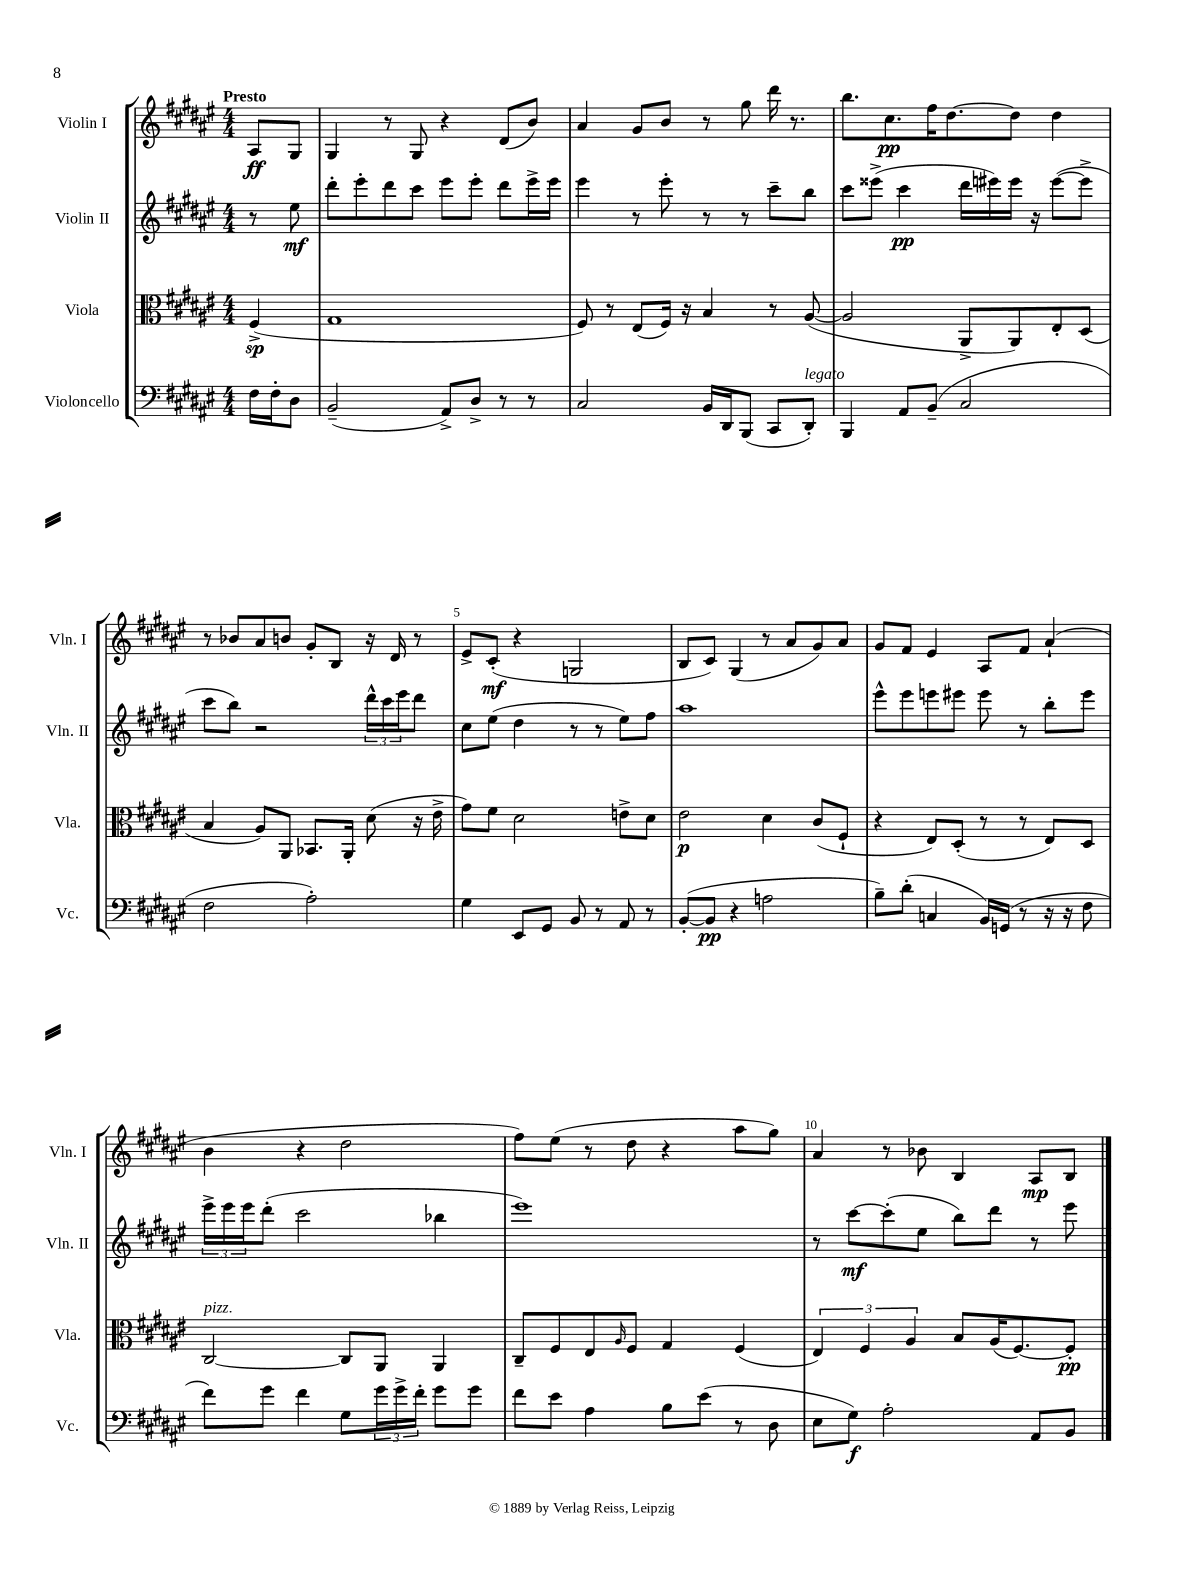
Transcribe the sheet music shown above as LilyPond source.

<<
\new StaffGroup <<
\new Staff = "s0" \with { instrumentName = "Violin I" shortInstrumentName = "Vln. I" } {
    \clef treble \key fis \major \numericTimeSignature \time 4/4 \partial 4 \tempo "Presto"
    ais8\ff gis8 |
    gis4 r8 gis8 r4 dis'8( b'8) |
    ais'4 gis'8 b'8 r8 gis''8 dis'''16 r8. |
    b''8. cis''8.\pp fis''16 dis''8.~ dis''8 dis''4 |
    r8 bes'8 ais'8 b'8 gis'8-. b8 r16 dis'16 r8 |
    eis'8-> cis'8-.\mf( r4 g2 |
    b8 cis'8) gis4( r8 ais'8 gis'8) ais'8 |
    gis'8 fis'8 eis'4 ais8 fis'8 ais'4-!( |
    b'4 r4 dis''2 |
    fis''8) eis''8( r8 dis''8 r4 ais''8 gis''8) |
    ais'4 r8 bes'8 b4 ais8\mp b8 \bar "|." |
}
\new Staff = "s1" \with { instrumentName = "Violin II" shortInstrumentName = "Vln. II" } {
    \clef treble \key fis \major \numericTimeSignature \time 4/4 \partial 4
    r8 eis''8\mf |
    dis'''8-. eis'''8-. dis'''8 cis'''8 eis'''8 eis'''8-. dis'''8 eis'''16-> eis'''16 |
    eis'''4 r8 eis'''8-. r8 r8 cis'''8-- b''8 |
    cis'''8 eisis'''8->( cis'''4\pp dis'''16 eis'''16) eis'''16 r16 eis'''8~( eis'''8-> |
    cis'''8 b''8) r2 \tuplet 3/2 { dis'''16-^ cis'''16 eis'''16 } dis'''8 |
    cis''8 eis''8( dis''4 r8 r8 eis''8) fis''8 |
    ais''1 |
    eis'''8-^ eis'''8 e'''8 eis'''8 eis'''8 r8 b''8-. eis'''8 |
    \tuplet 3/2 { eis'''16-> eis'''16 eis'''16 } dis'''8-.( cis'''2 bes''4 |
    eis'''1) |
    r8 cis'''8~\mf cis'''8-.( eis''8 b''8) dis'''8 r8 eis'''8 \bar "|." |
}
\new Staff = "s2" \with { instrumentName = "Viola" shortInstrumentName = "Vla." } {
    \clef alto \key fis \major \numericTimeSignature \time 4/4 \partial 4
    fis4->\sp( |
    gis1 |
    fis8) r8 eis8( fis16) r16 b4 r8 ais8~( |
    ais2 ais,8-> ais,8) eis8-. dis8( |
    b4 ais8) ais,8 bes,8. ais,16-. dis'8( r16 eis'16-> |
    gis'8) fis'8 dis'2 e'8-> dis'8 |
    eis'2\p dis'4 cis'8( fis8-! |
    r4 eis8) dis8-.( r8 r8 eis8) dis8 |
    cis2~^\markup { \italic "pizz." } cis8 ais,8 ais,4 |
    cis8-- fis8 eis8 \grace { ais16 } fis8 gis4 fis4( |
    \tuplet 3/2 { eis4) fis4 ais4 } b8 ais16( fis8.~) fis8-.\pp \bar "|." |
}
\new Staff = "s3" \with { instrumentName = "Violoncello" shortInstrumentName = "Vc." } {
    \clef bass \key fis \major \numericTimeSignature \time 4/4 \partial 4
    fis16 fis16-. dis8 |
    b,2--( ais,8->) dis8-> r8 r8 |
    cis2 b,16 dis,16 b,,8( cis,8 dis,8-.^\markup { \italic "legato" }) |
    b,,4 ais,8 b,8--( cis2 |
    fis2 ais2-.) |
    gis4 eis,8 gis,8 b,8 r8 ais,8 r8 |
    b,8~-.( b,8\pp r4 a2 |
    b8--) dis'8-.( c4 b,16) g,16( r8 r16 r16 fis8 |
    fis'8) gis'8 fis'4 gis8 \tuplet 3/2 { gis'16 gis'16-> fis'16-. } gis'8 gis'8 |
    fis'8 eis'8 ais4 b8 eis'8( r8 dis8 |
    eis8 gis8\f) ais2-. ais,8 b,8 \bar "|." |
}
>>
>>
\layout { \context { \Score \override BarNumber.break-visibility = ##(#f #t #t) barNumberVisibility = #(every-nth-bar-number-visible 5) } }
